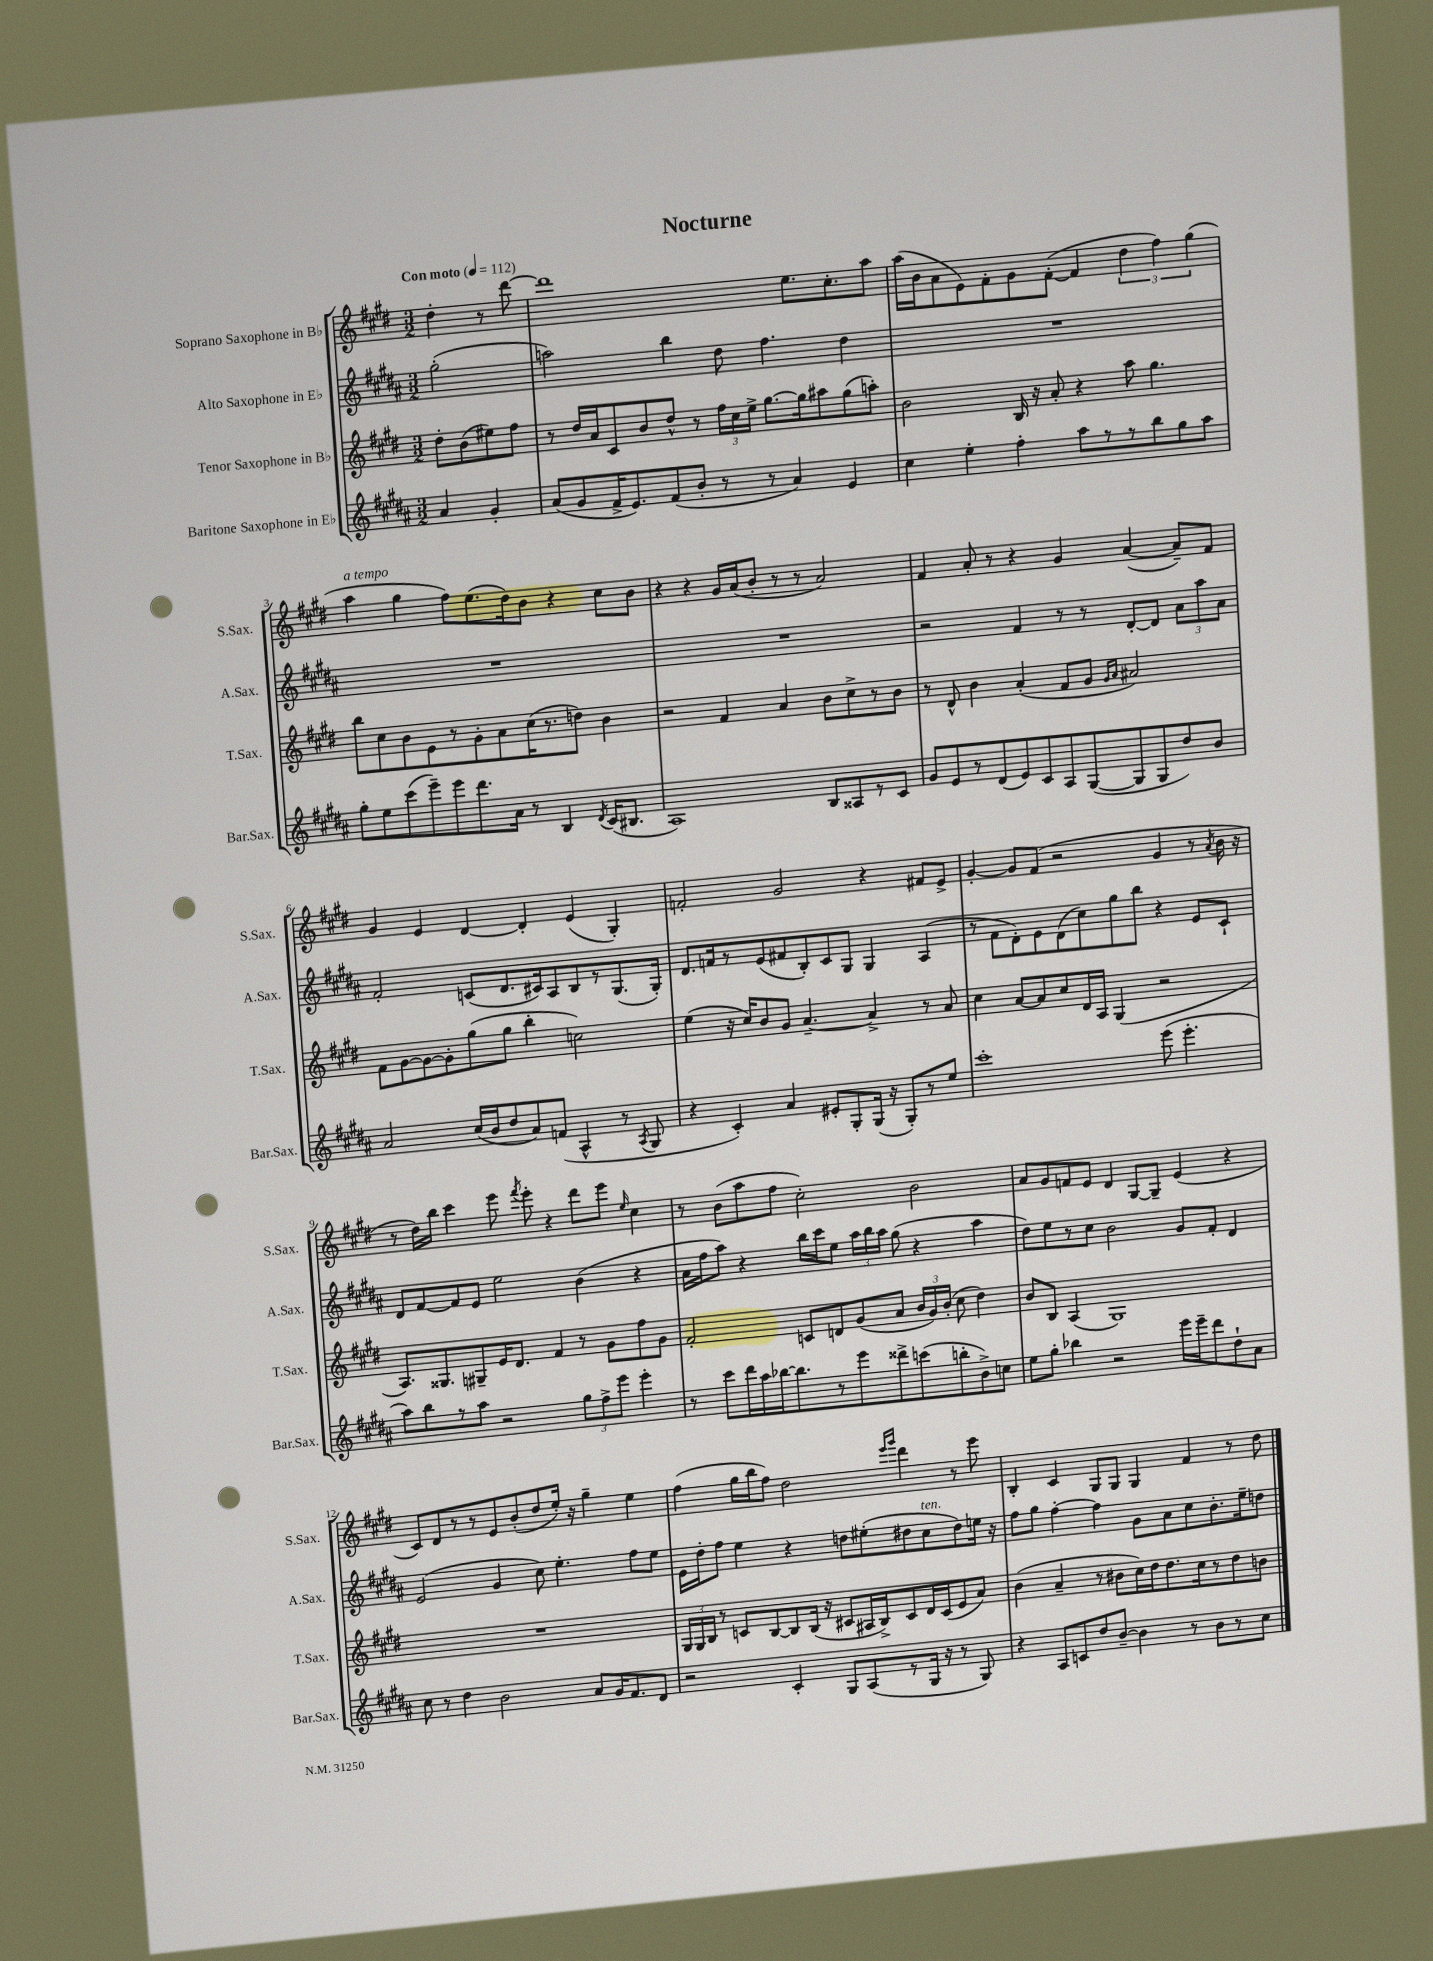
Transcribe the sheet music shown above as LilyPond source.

\header { title = "Nocturne" }
<<
\new StaffGroup <<
\new Staff = "s0" \with { instrumentName = "Soprano Saxophone in Bb" shortInstrumentName = "S.Sax." } {
    \clef treble \key e \major \numericTimeSignature \time 3/2 \partial 2 \tempo "Con moto" 4 = 112
    \autoBeamOff dis''4-. r8 dis'''8~ |
    dis'''1 e''8.[ cis''8.-. a''8] |
    a''16[( b'16 a'8 e'8) fis'8-. gis'8 fis'8]~-.( fis'4 \tuplet 3/2 { dis''4 fis''4) gis''4( } |
    a''4^\markup { \italic "a tempo" } gis''4 fis''8[) e''8.( dis''16) b'8] r4 cis''8[ b'8] |
    r4 r4 gis'16[ a'16( b'8]-. r8 r8 a'2) |
    fis'4 a'8-. r8 r4 gis'4 a'4~( a'8[--) fis'8] |
    gis'4 e'4 dis'4~ dis'4-. e'4( gis4-.) |
    f'2-. gis'2 r4 fis'8[ e'8]-> |
    gis'4~-. gis'8[ fis'8]( r2 gis'4 r8 \acciaccatura { a'8 } b'16 r16 |
    r8 dis''16[) b''16] cis'''4 e'''8 \acciaccatura { fis'''8 } e'''8-. r4 dis'''8[ e'''8] \grace { e''16 } cis''4 |
    r8 b'8[( a''8 fis''8] cis''2-.) b'2 |
    a'8[ gis'8 f'8 e'8] dis'4 gis8[~ gis8]-- e'4( r4 |
    cis'8[) dis'8 r8 r8 e'8 b'8-.( dis''8 e''16]-.) r16 gis''4-- e''4 |
    fis''4( gis''16[ b''16 fis''8]) dis''2 \grace { e'''16[ gis'''16] } dis'''4 r8 e'''8 |
    b4-. cis'4 gis8[ gis8] gis4 fis'4 r8 dis''8 \bar "|." |
}
\new Staff = "s1" \with { instrumentName = "Alto Saxophone in Eb" shortInstrumentName = "A.Sax." } {
    \clef treble \key b \major \numericTimeSignature \time 3/2 \partial 2
    \autoBeamOff gis''2-.( |
    a''2) b''4 dis''8 fis''4. dis''4 |
    R1. |
    R1. |
    R1. |
    r2 fis'4 r8 r8 dis'8[~-. dis'8] \tuplet 3/2 { ais'8[ ais''8 ais'8] } |
    fis'2-. c'8[( dis'8. cis'16) ais8 b8 r8 gis8.( gis16]-.) |
    dis'8.[ f'16 r8 e'8( fis'8 b8-.) cis'8 gis8] gis4 ais4( |
    r8 fis'8[ dis'8-.) e'8 dis'8( cis''8) gis''8 b''8] r4 e'8[ cis'8]-! |
    dis'8[ fis'8~ fis'8 e'8] e''2 b'4( r4 |
    ais'16[ fis''16 ais''8]) r4 b''16[ cis'''16 e''8] \tuplet 3/2 { ais''16[ b''16 ais''16] } gis''8( r4 ais''4 |
    dis''8[) e''8 r8 cis''8] b'2 gis'8[ fis'8]-. dis'4 |
    e'2( gis'4 cis''8) e''4.-. fis''8[ e''8] |
    e'16[ dis''16-. fis''8] e''4 r4 d''8[ eis''8-.( dis''8 cis''8^\markup { \italic "ten." } dis''8) e''16] r16 |
    fis''8[ gis''8] fis''4~-. fis''4 gis'8[ ais'8 cis''8 b'8.-. e''16-- d''8] \bar "|." |
}
\new Staff = "s2" \with { instrumentName = "Tenor Saxophone in Bb" shortInstrumentName = "T.Sax." } {
    \clef treble \key e \major \numericTimeSignature \time 3/2 \partial 2
    \autoBeamOff dis''8[-. b'8( eis''8) fis''8] |
    r8 dis''16[ a'16 cis'8 b'8 dis''8]-^ r8 \tuplet 3/2 { fis''16[ cis''16 e''16]-> } gis''8.[~ gis''16 ais''8 gis''8( a''8]-.) |
    b'2 b16 r16 a'8-. r4 a''8 gis''4. |
    b''8[ cis''8 b'8 e'8 r8 gis'8-. a'8 cis''16( r8. d''8]) b'4 |
    r2 fis'4 a'4 b'8[ cis''8-> r8 b'8] |
    r8 dis'8-^ b'4 a'4-.( fis'8[ gis'8] \grace { gis'16[ a'16] } ais'2) |
    fis'8[ gis'8~ gis'8~ gis'8-. gis''8( gis''8] b''4-. c''2) |
    e''4( r16 cis''16[) b'8 gis'8] a'4.~-- a'4-> r8 a'8 |
    cis''4 a'8[~ a'8 cis''8 dis'16 a16] gis4( r2 |
    a8.[) gisis8. gis8-- e'16 dis'8.] fis'4 r8 gis'8[ fis''8 gis'8] |
    fis'2-. c'8[ d'8 gis'8( a'8] \tuplet 3/2 { b'16[ gis'16) b'16]-.( } cis''8 dis''4) |
    b'8[ b8] a4( gis1) |
    R1. |
    \tuplet 3/2 { gis16[ gis16 b16] } r8 c'8[ b8~ b8 b16]( r16 cis'8[ ais16 b16->) cis'8 dis'16 cis'16( e'8 a'8]) |
    b'4( a'4-- r8 bis'8[ cis''16) dis''16 dis''8. cis''16 r8 dis''8 b'8] \bar "|." |
}
\new Staff = "s3" \with { instrumentName = "Baritone Saxophone in Eb" shortInstrumentName = "Bar.Sax." } {
    \clef treble \key b \major \numericTimeSignature \time 3/2 \partial 2
    \autoBeamOff ais'4 gis'4-. |
    ais'8[( gis'8 fis'16-> e'8.) fis'8( b'8]-. r8 r8 ais'4) e'4 |
    cis''4 e''4-. fis''4-. ais''8[ r8 r8 b''8 gis''8 ais''8] |
    gis''8[-. e''8 cis'''8( e'''8--) e'''8 dis'''8. ais'16] r8 b4 \acciaccatura { dis'8 } cis'16[( bis8.] |
    ais1) b8[ aisis8 r8 cis'8] |
    gis'8[ e'8 r8 dis'8( e'8) cis'8 ais8 gis8~( gis8 gis8 dis''8) b'8] |
    ais'2 cis''16[( b'16 dis''8 ais'8) f'8]( ais4-^ r8 \acciaccatura { ais8 } gis8 |
    r4 cis'4-.) ais'4 eis'8[-. gis8-. gis16]( r16 gis8[-.) r8 e''8] |
    cis'''1-. e'''8( e'''4.-. |
    ais''8[) b''8 r8 ais''8] r2 \tuplet 3/2 { gis''8[ fis''8-> e'''8] } e'''4-. |
    r8 cis'''8[ dis'''16 ais''16 bes''16~ bes''8. r8 e'''8 disis'''8-> c'''8( b''8-. b'8->) c''8] |
    e''8[ gis''8]-. bes''4 r2 e'''16[ e'''16-- dis'''8 dis''8-! ais'8] |
    cis''8 r8 dis''4 b'2 ais'8[ gis'16 fis'8. dis'8] |
    r2 cis'4-. gis8[ ais8( r8 gis16] r16 r8 gis8) |
    r4 ais8[ c'8 dis''8 b'8]~-- b'4 r8 b'8[ r8 cis''8] \bar "|." |
}
>>
>>
